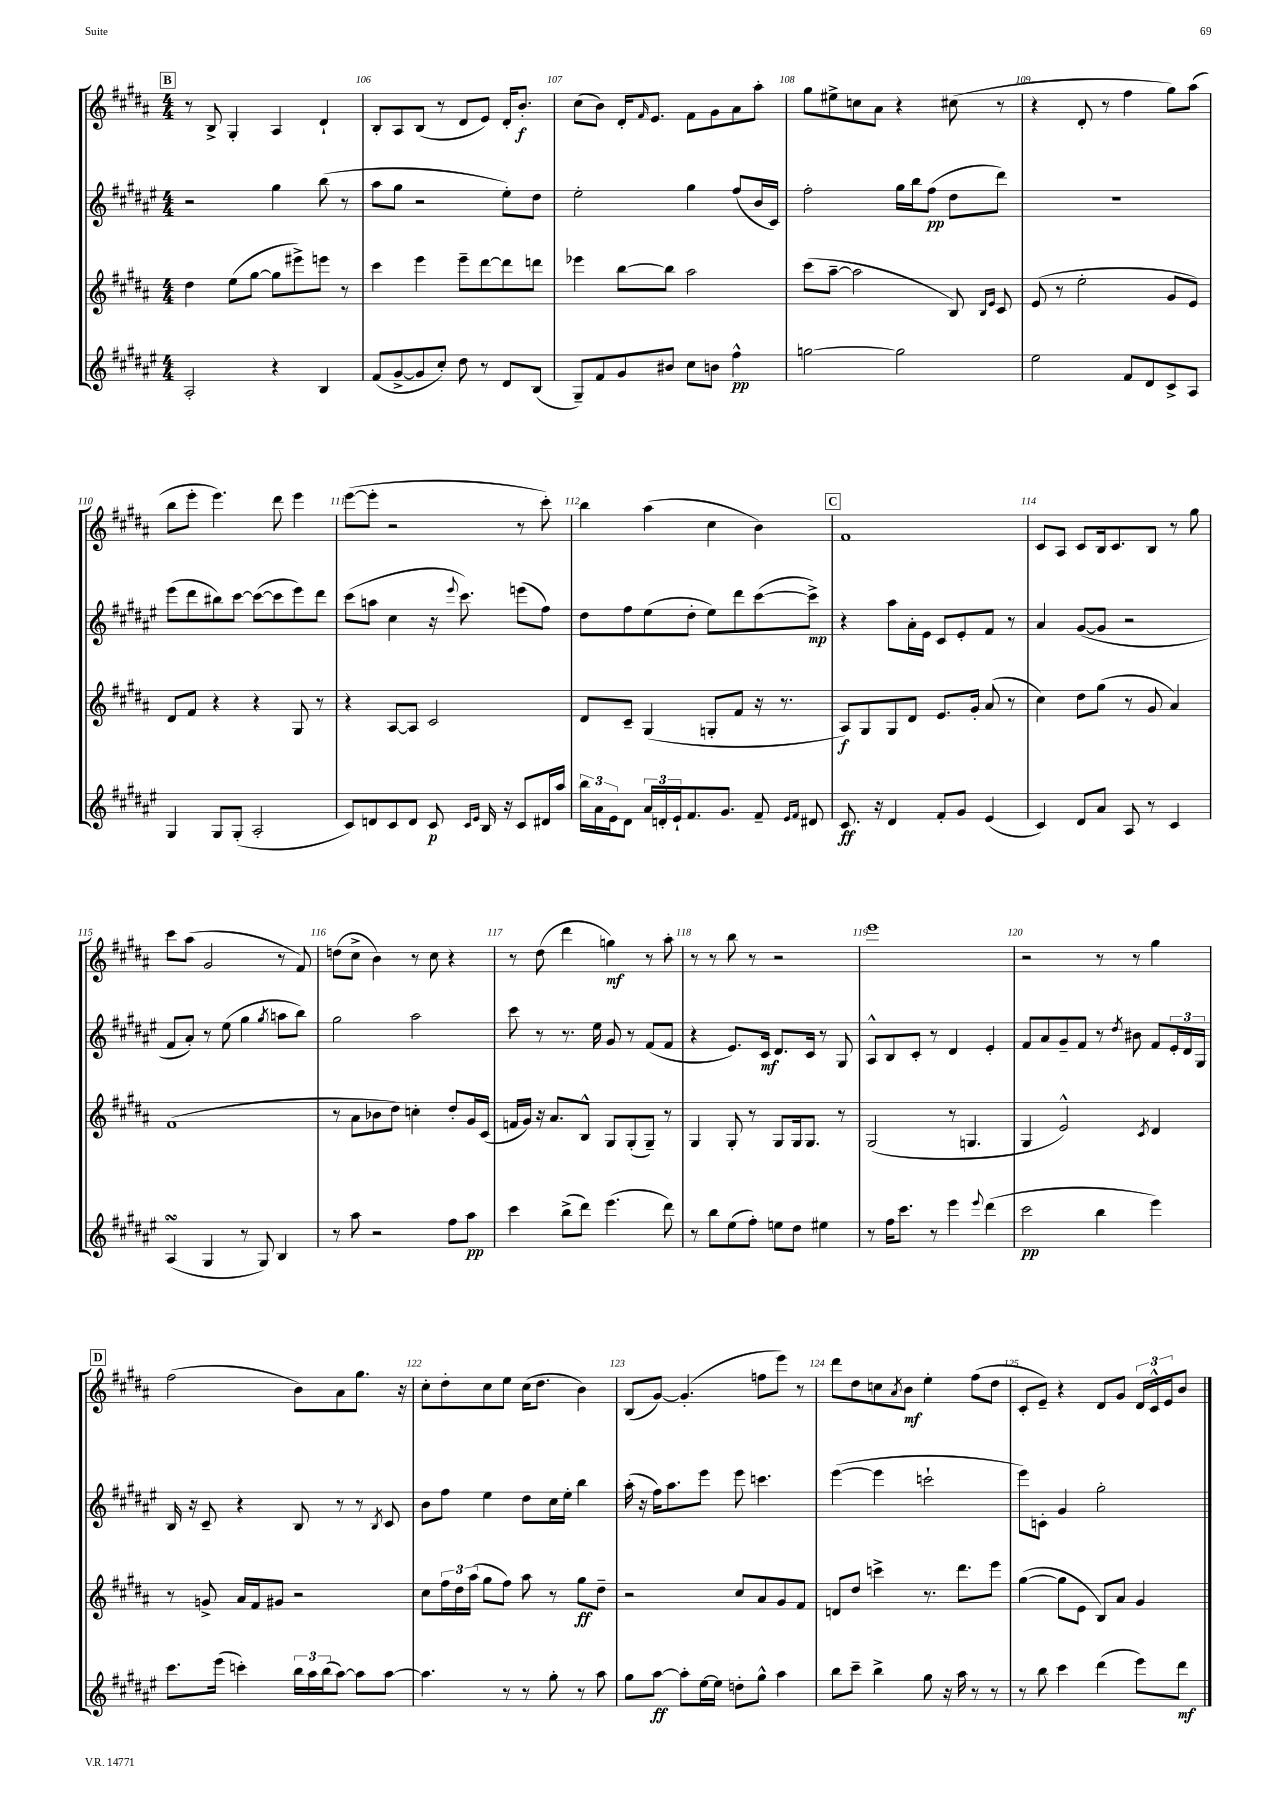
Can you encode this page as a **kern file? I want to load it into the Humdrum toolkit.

**kern	**kern	**kern	**kern
*staff4	*staff3	*staff2	*staff1
*clefG2	*clefG2	*clefG2	*clefG2
*k[f#c#g#d#a#e#]	*k[f#c#g#d#a#]	*k[f#c#g#d#a#e#]	*k[f#c#g#d#a#]
*M4/4	*M4/4	*M4/4	*M4/4
2A#'	4dd#	2r	8r
.	.	.	8B^
.	(8ee	.	4G#'
.	[8gg#	.	.
4r	8gg#]	4gg#	4A#
.	8eee#^)	.	.
4B	8eee	(8bb	4d#`
.	8r	8r	.
=	=	=	=
(8f#	4ccc#	8aa#	8B'
[8g#^	.	8gg#	8A#
8g#]	4eee	2r	(8B
8cc#')	.	.	8r
8dd#	8eee~	.	8d#
8r	[8ddd#	.	8e)
8d#	8ddd#]	8ee#')	16d#'
.	.	.	8.b'
(8B	8ddd	8dd#	.
=	=	=	=
8G#~)	4eee-	2ee#'	(8cc#
8f#	.	.	8b)
8g#	[8bb	.	16d#'
.	.	.	16qqf#
.	.	.	8.e
8b#	8bb]	.	.
8cc#	2aa#	4gg#	8f#
8b	.	.	8g#
4ff#^^	.	(8ff#	8a#
.	.	16b	8aa#'
.	.	16c#)	.
=	=	=	=
[2gg	(8ccc#	2ff#'	8gg#
.	[8aa#~	.	8ee#^
.	2aa#]	.	8cc
.	.	.	8a#
2gg]	.	16gg#	4r
.	.	16bb	.
.	.	(8ff#	.
.	8B)	8dd#	(8cc#
.	16qqB	.	.
.	16qqe	.	.
.	8c#	8ddd#)	8r
=	=	=	=
2ee#	(8e	1r	4r
.	8r	.	.
.	2ee'	.	8d#'
.	.	.	8r
8f#	.	.	4ff#
8d#	.	.	.
8c#^	8g#	.	8gg#)
8A#	8e)	.	(8aa#
=	=	=	=
4G#	8d#	(8eee#	8bb
.	8f#	8ddd#	8eee'
8G#	4r	8bb#)	4.eee)
(8G#'	.	[8ccc#	.
2A#'	4r	(8ccc#_	.
.	.	8ccc#]	8ddd#
.	8G#	8eee#)	4eee
.	8r	8ddd#	.
=	=	=	=
8c#)	4r	(8ccc#	([8eee
8d	.	8aa	8eee']
8c#	[8A#	4cc#	2r
8d	8A#]	.	.
8c#	2c#	16r	.
.	.	8qqeee#	.
.	.	8.ccc#)	.
16qqc#	.	.	.
16qqe#	.	.	.
16B	.	.	.
16r	.	.	.
8c#	.	(8eee	8r
16d#	.	8ff#)	8ccc#')
16aa#	.	.	.
=	=	=	=
24bb	8d#	8dd#	4bb
24a#	.	.	.
24e#	.	.	.
8d#	8c#~	8ff#	.
24a#	(4G#	(8ee#	(4aa#
24d'	.	.	.
24e#`	.	.	.
8.f#	.	8dd#'	.
.	8G'	8ee#)	4cc#
8.g#	.	.	.
.	8f#	8ddd#	.
8f#~	16r	([8ccc#	4b)
.	8.r	.	.
16qqe#	.	.	.
16qqf#	.	.	.
8d#	.	8ccc#^])	.
=	=	=	=
8.c#	8A#)	4r	1f#
.	8G#	.	.
16r	.	.	.
4d#	8G#	8aa#	.
.	8d#	16a#'	.
.	.	16e#	.
8f#'	8.e	8c#	.
8g#	.	8e#'	.
.	16g#'	.	.
(4e#	(8a#	8f#	.
.	8r	8r	.
=	=	=	=
4c#)	4cc#)	4a#	8c#
.	.	.	8A#
8d#	8dd#	([8g#	8c#
8a#	(8gg#	8g#]	16B
.	.	.	8.c#
8A#	8r	2r	.
8r	8g#	.	8B
4c#	4a#)	.	8r
.	.	.	8gg#
=	=	=	=
(4A#	(1f#	8f#	8ccc#
.	.	8a#')	(8aa#
4G#	.	8r	2g#
.	.	(8ee#	.
8r	.	4gg#	.
8G#)	.	.	.
.	.	8qgg#	.
4B	.	8aa	8r
.	.	8bb)	8f#)
=	=	=	=
8r	8r	2gg#	(8dd
8aa#	8a#	.	8cc#^
2r	8b-	.	4b)
.	8dd#)	.	.
.	4cc'	2aa#	8r
.	.	.	8cc#
8ff#	8dd#'	.	4r
8aa#	16g#	.	.
.	(16c#	.	.
=	=	=	=
4ccc#	16f	8ccc#	8r
.	16g#)	.	.
.	16r	8r	(8dd#
.	8.a#	.	.
(8bb^	.	8.r	4ddd#
8ddd#)	8B^^	.	.
.	.	16ee#	.
(4.eee#	8G#	8g#	4gg)
.	(8G#'	8r	.
.	8G#~)	(8f#	8r
8ddd#)	8r	8f#	8aa#'
=	=	=	=
8r	4G#	4r	8r
8bb	.	.	8r
(8ee#	8G#'	8.e#)	8bb
8ff#')	8r	.	8r
.	.	16c#	.
8ee	8G#	8.d#	2r
8dd#	16G#	.	.
.	8.G#	16c#	.
4ee#	.	8r	.
.	8r	8G#	.
=	=	=	=
8r	(2G#	8A#^^	1eee
16ff#	.	8B	.
8.ccc#	.	.	.
.	.	8c#'	.
8r	.	8r	.
4eee#	8r	4d#	.
.	4.G	.	.
8qqeee#	.	.	.
(4ddd#	.	4e#'	.
=	=	=	=
2ccc#	4G#	8f#	2r
.	.	8a#	.
.	2e^^)	8g#~	.
.	.	8f#	.
4bb	.	8r	8r
.	.	8qdd#	.
.	.	8b#	8r
.	8qc#	.	.
4eee#)	4d#	8f#	4gg#
.	.	24e#'	.
.	.	24d#	.
.	.	24G#	.
=	=	=	=
8.ccc#	8r	16B	(2ff#
.	.	16r	.
.	8g^	8c#~	.
(16eee#	.	.	.
4ccc')	16a#	4r	.
.	16f#	.	.
.	8g#	.	.
24bb	2r	8B	8b)
24aa#	.	.	.
(24bb	.	.	.
[8aa#)	.	8r	8a#
8aa#]	.	8r	8.gg#
.	.	8qB	.
[8aa#	.	8c#	.
.	.	.	16r
=	=	=	=
4.aa#]	8cc#	8b	8cc#'
.	24ff#	8ff#	8dd#'
.	24dd#	.	.
.	(24aa#	.	.
.	8gg#	4ee#	8cc#
8r	8ff#)	.	8ee
8r	8aa#	8dd#	(16cc#
.	.	.	8.dd#
8gg#'	8r	16cc#	.
.	.	16ee#'	.
8r	8gg#	4bb	4b)
8aa#	8dd#~	.	.
=	=	=	=
8gg#	2r	(16aa#'	(8B
.	.	16r	.
[8aa#	.	16ff#)	[8g#)
.	.	8.aa#	.
8aa#']	.	.	(4.g#']
[16ee#	.	8eee#	.
16ee#]	.	.	.
8dd'	8cc#	8eee#	.
8gg#^^	8a#	4.ccc	8ff
4aa#	8g#	.	8eee)
.	8f#	.	8r
=	=	=	=
8bb	8d	([4eee#	8ddd#
8ccc#~	8dd#	.	8dd#
4bb^	4ccc^	4eee#]	8cc
.	.	.	8qa#
.	.	.	8b
8gg#	8.r	2ccc`	4ee'
16r	.	.	.
16aa#	8.ddd#	.	.
8r	.	.	(8ff#
8r	8eee	.	8dd#
=	=	=	=
8r	([4gg#	8eee#)	8c#'
8bb	.	8c'	8e~)
4ccc#	8gg#]	4g#	4r
.	8e	.	.
(4ddd#	8B)	2gg#'	8d#
.	8a#	.	8g#
8eee#)	4g#	.	24d#
.	.	.	24c#^^
.	.	.	24e
8ddd#	.	.	8b
==	==	==	==
*-	*-	*-	*-
